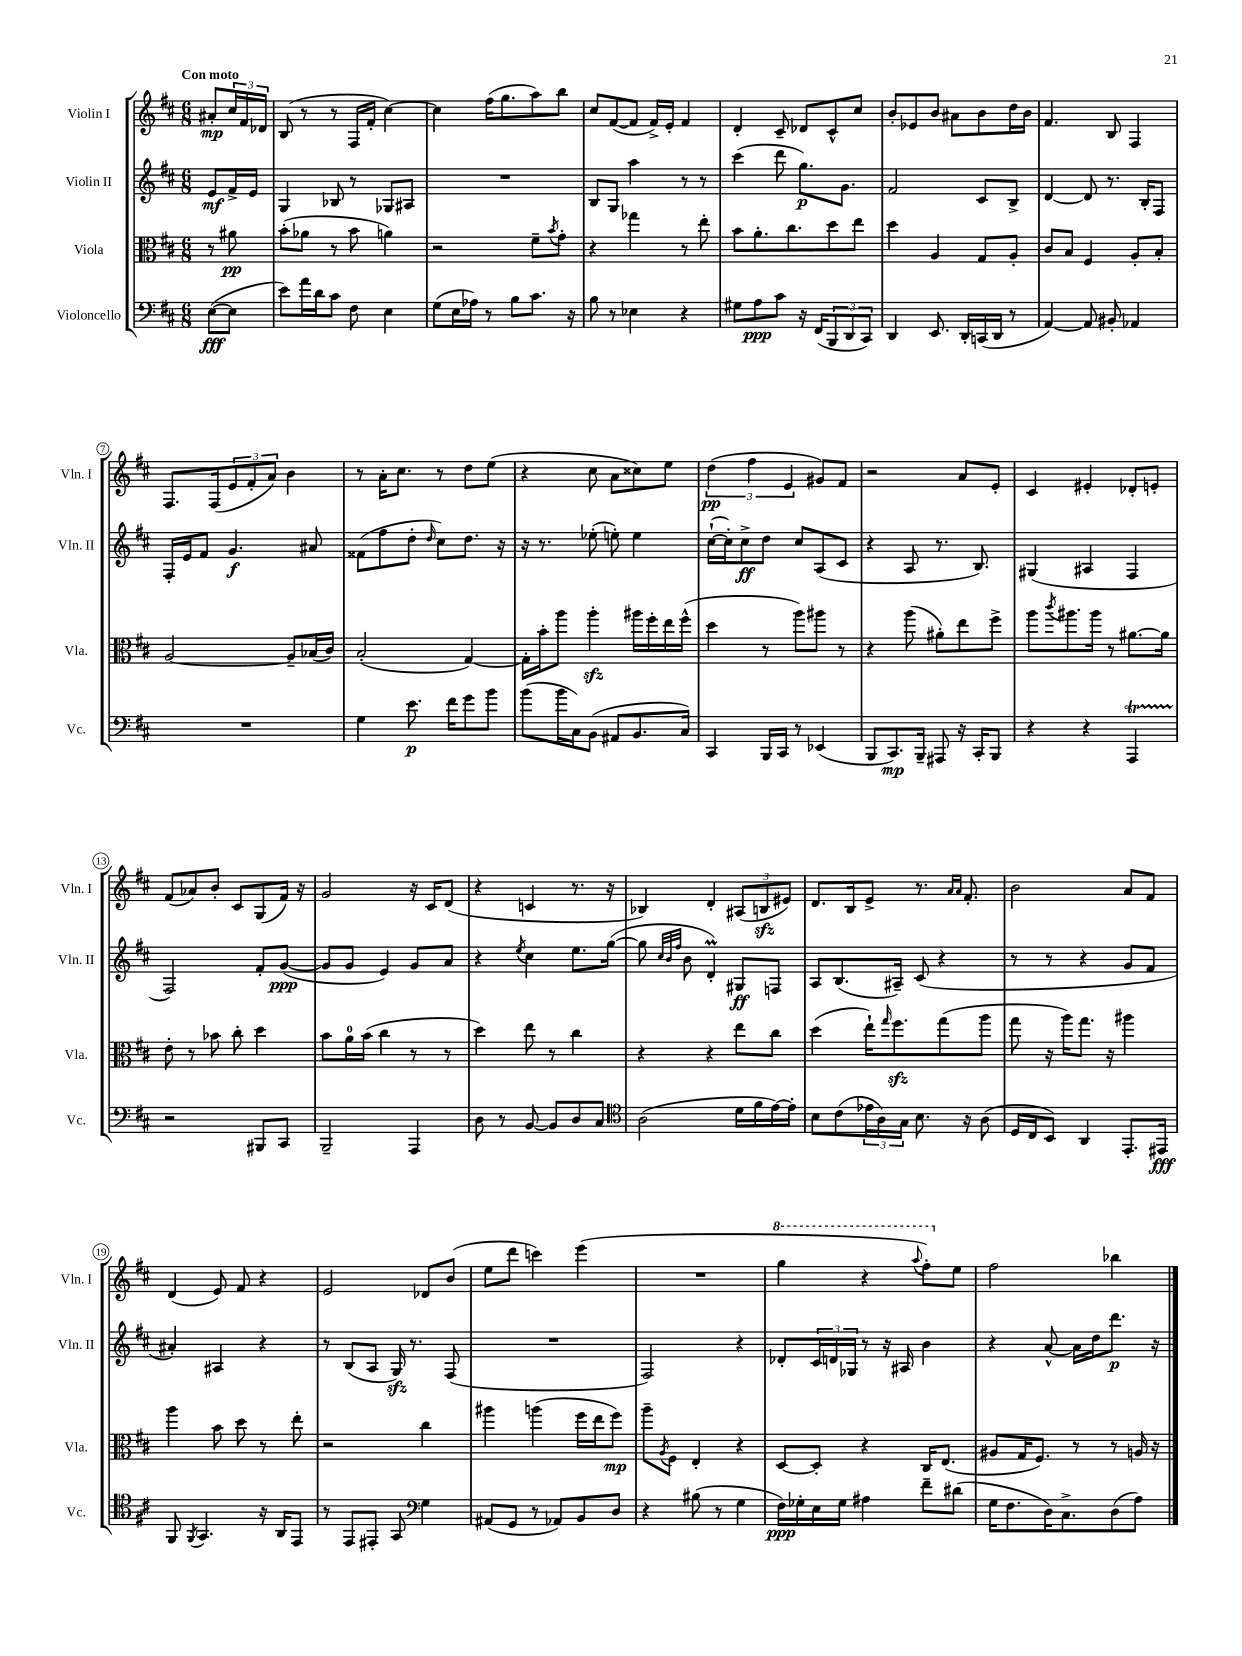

**kern	**dynam	**kern	**dynam	**kern	**dynam	**kern	**dynam
*part4	*part4	*part3	*part3	*part2	*part2	*part1	*part1
*staff4	*staff4	*staff3	*staff3	*staff2	*staff2	*staff1	*staff1
*I"Violoncello	*	*I"Viola	*	*I"Violin II	*	*I"Violin I	*
*I'Vc.	*	*I'Vla.	*	*I'Vln. II	*	*I'Vln. I	*
*clefF4	*	*clefC3	*	*clefG2	*	*clefG2	*
*k[f#c#]	*	*k[f#c#]	*	*k[f#c#]	*	*k[f#c#]	*
*M6/8	*	*M6/8	*	*M6/8	*	*M6/8	*
=	=	=	=	=	=	=	=
!	!	!	!	!	!	!LO:TX:a:B:t=Con moto	!
([8E\L	fff	8r	.	8e/L	mf	8a#X'/L	mp
8E\J]	.	8a#X\	pp	16f#^/L	.	24cc#/L	.
.	.	.	.	.	.	24f#/	.
.	.	.	.	16e/JJ	.	.	.
.	.	.	.	.	.	24d-X/JJ	.
=1	=1	=1	=1	=1	=1	=1	=1
8e\L)	.	(8b'\L	.	4G/	.	(8B/	.
16a\L	.	8a-X\J	.	.	.	8r	.
16d\J	.	.	.	.	.	.	.
8c#\J	.	8r	.	8B-X/	.	8r	.
8F#\	.	8b\	.	8r	.	16F#/LL	.
.	.	.	.	.	.	16f#'/JJ	.
4E\	.	4an\)	.	8G-X/L	.	[4cc#\)	.
.	.	.	.	8A#X/J	.	.	.
=2	=2	=2	=2	=2	=2	=2	=2
(8G\L	.	2r	.	2.r	.	4cc#\]	.
16E\L	.	.	.	.	.	.	.
16A-X\JJ)	.	.	.	.	.	.	.
8r	.	.	.	.	.	(16ff#\KL	.
.	.	.	.	.	.	8.gg\	.
8B\L	.	.	.	.	.	.	.
8.c#\J	.	8f#~\L	.	.	.	8aa\)	.
.	.	8qb/	.	.	.	.	.
.	.	8g'\J	.	.	.	8bb\J	.
16r	.	.	.	.	.	.	.
=3	=3	=3	=3	=3	=3	=3	=3
8B\	.	4r	.	8B/L	.	8cc#/L	.
8r	.	.	.	8G/J	.	([8f#/	.
4E-X\	.	4gg-X\	.	4aa\	.	8f#/J]	.
.	.	.	.	.	.	16f#^/LL)	.
.	.	.	.	.	.	16e'/JJ	.
4r	.	8r	.	8r	.	4f#/	.
.	.	8ee'\	.	8r	.	.	.
=4	=4	=4	=4	=4	=4	=4	=4
8G#X\L	.	8b\L	.	(4ccc#\	.	4d'/	.
8A\	ppp	8.a'\	.	.	.	.	.
8c#\J	.	.	.	8ddd\	.	8c#~/	.
.	.	8.cc#\	.	.	.	.	.
16r	.	.	.	8.gg\L)	p	8d-X/L	.
(16FF#/KL	.	.	.	.	.	.	.
12BBB/	.	8dd\	.	.	.	8c#^^/	.
.	.	.	.	8.g\J	.	.	.
12DD/	.	.	.	.	.	.	.
.	.	8ee\J	.	.	.	8cc#/J	.
12CC#/J)	.	.	.	.	.	.	.
=5	=5	=5	=5	=5	=5	=5	=5
4DD/	.	4dd\	.	2f#/	.	8b'/L	.
.	.	.	.	.	.	8e-X/	.
8.EE/	.	4A/	.	.	.	8b/J	.
.	.	.	.	.	.	8a#X\L	.
16DD'/LL	.	.	.	.	.	.	.
(16CCn/	.	8G/L	.	8c#/L	.	8b\	.
16DD/JJ	.	.	.	.	.	.	.
8r	.	8A'/J	.	8B^/J	.	16dd\L	.
.	.	.	.	.	.	16b\JJ	.
=6	=6	=6	=6	=6	=6	=6	=6
[4AA/)	.	8c#/L	.	[4d/	.	4.f#/	.
.	.	8B/J	.	.	.	.	.
8AA/]	.	4F#/	.	8d/]	.	.	.
8BB#X'/	.	.	.	8.r	.	8B/	.
4AA-X/	.	8A'/L	.	.	.	4F#/	.
.	.	.	.	16B'/KL	.	.	.
.	.	8B'/J	.	8F#/J	.	.	.
!!LO:LB:g=z
=7	=7	=7	=7	=7	=7	=7	=7
2.r	.	[2A/	.	16F#'/LL	.	8.F#/L	.
.	.	.	.	16e/J	.	.	.
.	.	.	.	8f#/J	.	.	.
.	.	.	.	.	.	(16F#/k	.
.	.	.	.	4.g/	f	12e/	.
.	.	.	.	.	.	12f#'/	.
.	.	.	.	.	.	12a/J)	.
.	.	8A~/L]	.	.	.	4b\	.
.	.	(16B-X/L	.	8a#X/	.	.	.
.	.	16c#/JJ)	.	.	.	.	.
=8	=8	=8	=8	=8	=8	=8	=8
4G\	.	(2B'/	.	(8f##X\L	.	8r	.
.	.	.	.	8ff#\	.	16a'\KL	.
.	.	.	.	.	.	8.cc#\J	.
8.e\	p	.	.	8dd'\J	.	.	.
.	.	.	.	16qqdd/	.	.	.
.	.	.	.	8cc#\L)	.	8r	.
16f#\KL	.	.	.	.	.	.	.
8g\	.	[4G/)	.	8.dd\J	.	8dd\L	.
8b\J	.	.	.	.	.	(8ee\J	.
.	.	.	.	16r	.	.	.
=9	=9	=9	=9	=9	=9	=9	=9
(8b\L	.	16G'\LL]	.	16r	.	4r	.
.	.	16b'\J	.	8.r	.	.	.
16b\L	.	8aa\J	.	.	.	.	.
16C#\J)	.	.	.	.	.	.	.
(8BB\J	.	4aazz'\	.	(8ee-X'\	.	8cc#\	.
8AA#X/L	.	.	.	8een'\)	.	8a\L	.
8.BB/	.	16aa#X\LL	.	4ee\	.	8cc##X\)	.
.	.	16ff#'\	.	.	.	.	.
.	.	16ee\	.	.	.	8ee\J	.
16C#/Jk)	.	(16ff#^^\JJ	.	.	.	.	.
=10	=10	=10	=10	=10	=10	=10	=10
4CC#/	.	4dd\	.	([16cc#`\LL	.	(6dd\	pp
.	.	.	.	16cc#'\J])	.	.	.
.	.	.	.	8cc#^\	ff	.	.
.	.	.	.	.	.	6ff#\	.
16BBB/LL	.	8r	.	8dd\J	.	.	.
16CC#/JJ	.	.	.	.	.	.	.
.	.	.	.	.	.	6e/	.
8r	.	8aa\L)	.	8cc#/L	.	.	.
(4EE-X/	.	8aa#X\J	.	(8A/	.	8g#X/L)	.
.	.	8r	.	8c#/J	.	8f#/J	.
=11	=11	=11	=11	=11	=11	=11	=11
8BBB/L	.	4r	.	4r	.	2r	.
8.CC#/)	mp	.	.	.	.	.	.
.	.	(8aa\	.	8A/	.	.	.
16BBB~/Jk	.	.	.	.	.	.	.
8AAA#X/	.	8a#X'\L)	.	8.r	.	.	.
16r	.	8ee\	.	.	.	8a/L	.
16CC#'/KL	.	.	.	8.B/)	.	.	.
8BBB/J	.	8ff#^\J	.	.	.	8e'/J	.
=12	=12	=12	=12	=12	=12	=12	=12
4r	.	8aa\L	.	(4G#X/	.	4c#/	.
.	.	8qccc#/	.	.	.	.	.
.	.	8.aa#X\	.	.	.	.	.
4r	.	.	.	4A#X/	.	4e#X'/	.
.	.	16aa#\Jk	.	.	.	.	.
.	.	8r	.	.	.	.	.
4AAAT/	.	[8.a#X\L	.	4F#/	.	8d-X'/L	.
.	.	.	.	.	.	8en'/J	.
.	.	16a#\Jk]	.	.	.	.	.
!!LO:LB:g=z
=13	=13	=13	=13	=13	=13	=13	=13
2r	.	8e'\	.	2F#/)	.	(8f#/L	.
.	.	8r	.	.	.	8a-X/)	.
.	.	8b-X\	.	.	.	8b'/J	.
.	.	8cc#'\	.	.	.	8c#/L	.
8BBB#X/L	.	4dd\	.	8f#'/L	.	(8G/	.
8CC#/J	.	.	.	([8g/J	ppp	16f#/Jk)	.
.	.	.	.	.	.	16r	.
=14	=14	=14	=14	=14	=14	=14	=14
2BBB~/	.	8b\L	.	8g/L]	.	2g/	.
.	.	16a\L	.	8g/J	.	.	.
.	.	(16b\JJ	.	.	.	.	.
.	.	4cc#\	.	4e/)	.	.	.
4AAA/	.	8r	.	8g/L	.	16r	.
.	.	.	.	.	.	16c#/KL	.
.	.	8r	.	8a/J	.	(8d/J	.
=15	=15	=15	=15	=15	=15	=15	=15
8D\	.	4dd\)	.	4r	.	4r	.
8r	.	.	.	.	.	.	.
.	.	.	.	8qee/	.	.	.
[8BB/	.	8ee\	.	4cc#\	.	4cn/	.
8BB/L]	.	8r	.	.	.	.	.
8D/	.	4cc#\	.	8.ee\L	.	8.r	.
8C#/J	.	.	.	.	.	.	.
.	.	.	.	([16gg\Jk	.	16r	.
=16	=16	=16	=16	=16	=16	=16	=16
*clefC4	*	*	*	*	*	*	*
(2A\	.	4r	.	8gg\]	.	4B-X/)	.
.	.	.	.	32qqcc#/LLL	.	.	.
.	.	.	.	32qqb/	.	.	.
.	.	.	.	32qqff#/JJJ	.	.	.
.	.	.	.	8b\	.	.	.
.	.	4r	.	4dM'/)	.	4d'/	.
16d\LL	.	8ee\L	.	8G#X/L	ff	(12A#X/L	.
16f#\	.	.	.	.	.	.	.
.	.	.	.	.	.	12Bnzz/	.
[16e\)	.	8cc#\J	.	8Fn/J	.	.	.
.	.	.	.	.	.	12e#X/J)	.
16e'\JJ]	.	.	.	.	.	.	.
=17	=17	=17	=17	=17	=17	=17	=17
8B\L	.	(4dd\	.	8A/L	.	8.d/L	.
(8c#\	.	.	.	(8.B/	.	.	.
.	.	.	.	.	.	16B/k	.
24e-X\L	.	16ee`\KL)	.	.	.	8e^/J	.
24A\)	.	.	.	.	.	.	.
.	.	16qqgg/	.	.	.	.	.
.	.	8.ff#zz\	.	16A#X~/Jk)	.	.	.
24G\JJ	.	.	.	.	.	.	.
8.B\	.	.	.	(8c#/	.	8.r	.
.	.	(8gg\	.	4r	.	.	.
.	.	.	.	.	.	16qqa/LL	.
.	.	.	.	.	.	16qqa/JJ	.
16r	.	.	.	.	.	8.f#'/	.
(8A\	.	8aa\J	.	.	.	.	.
=18	=18	=18	=18	=18	=18	=18	=18
16D/LL	.	8gg\	.	8r	.	2b\	.
16C#/J	.	.	.	.	.	.	.
8BB/J)	.	16r	.	8r	.	.	.
.	.	16aa\KL)	.	.	.	.	.
4AA/	.	8.gg\J	.	4r	.	.	.
.	.	16r	.	.	.	.	.
8.EE'/L	.	4aa#X\	.	8g/L	.	8a/L	.
.	.	.	.	8f#/J	.	8f#/J	.
16EE#X/Jk	fff	.	.	.	.	.	.
!!LO:LB:g=z
=19	=19	=19	=19	=19	=19	=19	=19
8FF#/	.	4aa\	.	4a#X'/)	.	(4d/	.
8qFF#/	.	.	.	.	.	.	.
4.GG/	.	.	.	.	.	.	.
.	.	8b\	.	4A#X/	.	8e/)	.
.	.	8dd\	.	.	.	8f#/	.
16r	.	8r	.	4r	.	4r	.
16AA/KL	.	.	.	.	.	.	.
8EE/J	.	8ee'\	.	.	.	.	.
=20	=20	=20	=20	=20	=20	=20	=20
8r	.	2r	.	8r	.	2e/	.
8EE/L	.	.	.	(8B/L	.	.	.
8EE#X'/J	.	.	.	8A/J	.	.	.
8GG/	.	.	.	16Gzz/)	.	.	.
.	.	.	.	8.r	.	.	.
*clefF4	*	*	*	*	*	*	*
4G\	.	4cc#\	.	.	.	8d-X/L	.
.	.	.	.	(8F#/	.	(8b/J	.
=21	=21	=21	=21	=21	=21	=21	=21
(8AA#X/L	.	4aa#X\	.	2.r	.	8ee\L	.
8GG/J	.	.	.	.	.	8ddd\J	.
8r	.	(4aan\	.	.	.	4cccn\)	.
8AA-X/L)	.	.	.	.	.	.	.
8BB/	.	16ff#\LL	.	.	.	(4eee\	.
.	.	16ee\J	.	.	.	.	.
8D/J	.	8ff#\J)	mp	.	.	.	.
=22	=22	=22	=22	=22	=22	=22	=22
4r	.	8aa~\L	.	2F#/)	.	2.r	.
.	.	8qA/	.	.	.	.	.
.	.	8F#\J	.	.	.	.	.
(8B#X\	.	4E'/	.	.	.	.	.
8r	.	.	.	.	.	.	.
4G\	.	4r	.	4r	.	.	.
=23	=23	=23	=23	=23	=23	=23	=23
*	*	*	*	*	*	*8va	*
16F#\LL)	ppp	[8D/L	.	8d-X'/L	.	4ggg\	.
16G-X'\	.	.	.	.	.	.	.
16E\	.	8D'/J]	.	24c#/L	.	.	.
.	.	.	.	24dn/	.	.	.
16G-\JJ	.	.	.	.	.	.	.
.	.	.	.	24G-X/JJ	.	.	.
4A#X\	.	4r	.	8r	.	4r	.
.	.	.	.	16r	.	.	.
.	.	.	.	16A#X/	.	.	.
.	.	.	.	.	.	8qqaaa/	.
8f#~\L	.	16C#/KL	.	4b\	.	8fff#'\L)	.
.	.	(8.E/J	.	.	.	.	.
*	*	*	*	*	*	*X8va	*
(8d#X\J	.	.	.	.	.	8ee\J	.
=24	=24	=24	=24	=24	=24	=24	=24
16G\KL	.	8A#X/L	.	4r	.	2ff#\	.
8.F#\	.	.	.	.	.	.	.
.	.	16G/K	.	.	.	.	.
.	.	8.F#/J)	.	.	.	.	.
16D\K)	.	.	.	[8a^^/	.	.	.
8.C#^\	.	.	.	.	.	.	.
.	.	8r	.	16a\LL]	.	.	.
.	.	.	.	16dd\J	.	.	.
(8D\	.	8r	.	8.ddd\J	p	4bb-X\	.
8A\J)	.	16An/	.	.	.	.	.
.	.	16r	.	16r	.	.	.
==	==	==	==	==	==	==	==
*-	*-	*-	*-	*-	*-	*-	*-
